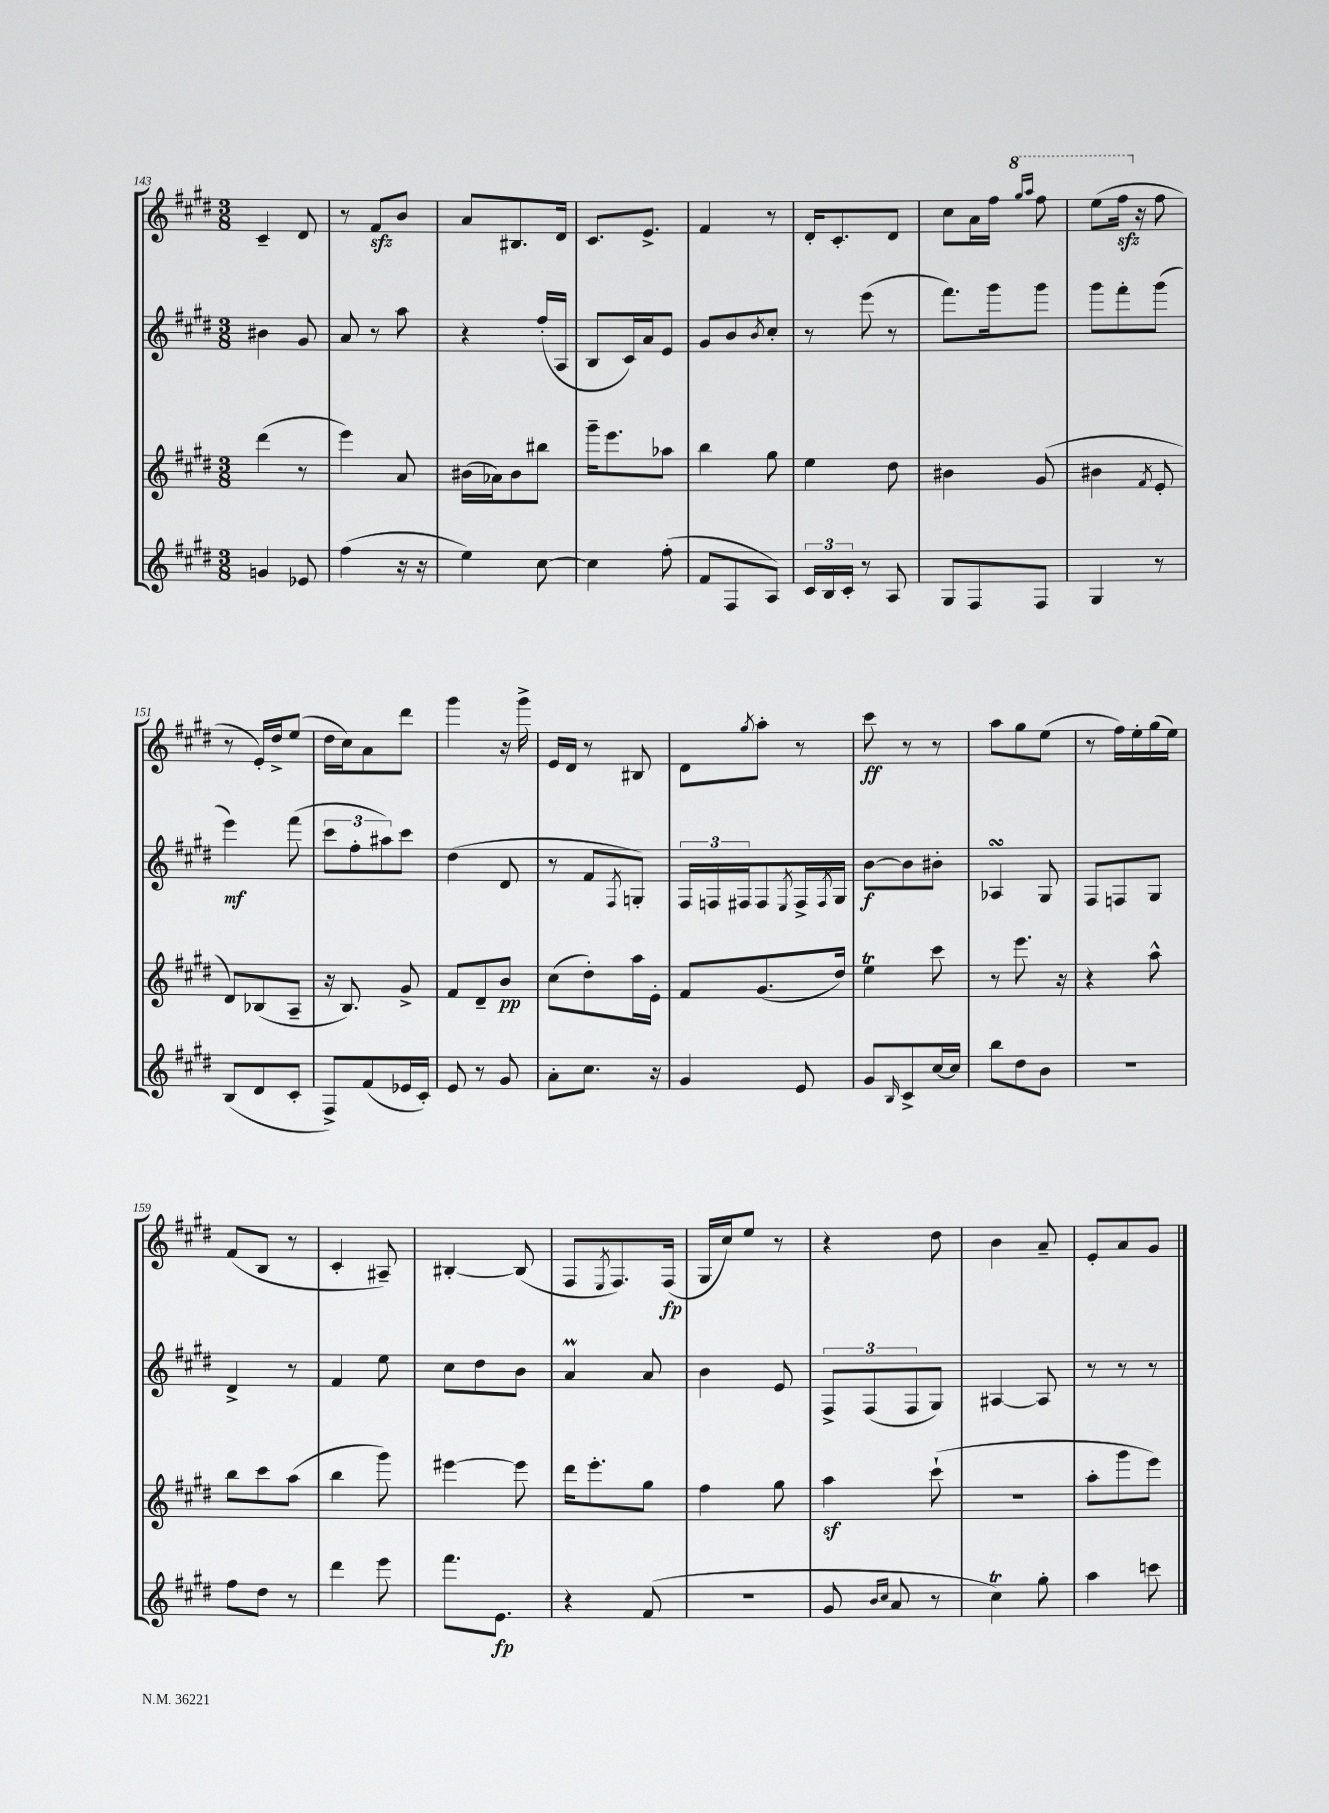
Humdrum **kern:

**kern	**kern	**kern	**kern
*staff4	*staff3	*staff2	*staff1
*clefG2	*clefG2	*clefG2	*clefG2
*k[f#c#g#d#]	*k[f#c#g#d#]	*k[f#c#g#d#]	*k[f#c#g#d#]
*M3/8	*M3/8	*M3/8	*M3/8
4g	(4ddd#	4b#	4c#~
8e-	8r	8g#	8d#
=	=	=	=
(4ff#	4eee)	8a	8r
.	.	8r	8f#
16r	8a	8aa	8b
16r	.	.	.
=	=	=	=
4ee)	(16b#	4r	8a
.	16a-)	.	.
.	8b#	.	8.B#
[8cc#	8bb#	(16ff#'	.
.	.	16A	16d#
=	=	=	=
4cc#]	16ggg#~	8B	8.c#
.	8.eee	.	.
.	.	16c#)	.
.	.	16a	8.e^
(8ff#'	8aa-	8e	.
=	=	=	=
8f#	4bb	8g#	4f#
8F#	.	8b	.
.	.	8qb	.
8A)	8gg#	8cc#'	8r
=	=	=	=
24c#	4ee	8r	16d#'
24B	.	.	.
.	.	.	8.c#'
24c#'	.	.	.
8r	.	(8eee	.
8A	8dd#	8r	8d#
=	=	=	=
8G#	4b#	8.fff#)	8cc#
8F#	.	.	16a
.	.	16ggg#	16ff#
.	.	.	16qqggg#
.	.	.	16qqaaa
8F#	(8g#	8ggg#	8fff#
=	=	=	=
4G#	4b#	8ggg#	(8eee
.	.	8fff#'	16fff#
.	.	.	16r
.	8qf#	.	.
8r	8e'	(8ggg#	8ff#
=	=	=	=
(8B	8d#)	4eee)	8r
8d#	(8B-	.	16e')
.	.	.	16dd#^
8c#'	8A~	(8fff#	(8ee
=	=	=	=
8F#^)	16r	12ccc#	16dd#
.	8.B)	.	16cc#)
.	.	12ff#'	.
(8f#	.	.	8a
.	.	12aa#)	.
16e-	8g#^	8ccc#	8ddd#
16c#')	.	.	.
=	=	=	=
8e	8f#	(4dd#	4ggg#
8r	8d#~	.	.
8g#	8b	8d#	16r
.	.	.	16ggg#^
=	=	=	=
8a'	(8cc#	8r	16e
.	.	.	16d#
8.cc#	8dd#')	8f#	8r
.	.	8qF#	.
.	16aa	8G')	8B#
16r	16e'	.	.
=	=	=	=
4g#	8f#	24F#	8d#
.	.	24F	.
.	.	24F#	.
.	.	.	8qgg#
.	(8.g#	8F#	8aa'
.	.	8qE	.
8e	.	16F#^	8r
.	.	8qF#	.
.	16dd#)	16G#	.
=	=	=	=
8g#	4ee	[8b	8ccc#
16qqB	.	.	.
8c#^	.	8b]	8r
[16cc#	8ccc#	8b#'	8r
16cc#]	.	.	.
=	=	=	=
8bb	8r	4A-	8aa
8dd#	8.eee	.	8gg#
8b	.	8G#	(8ee
.	16r	.	.
=	=	=	=
4.r	4r	8F#	8r
.	.	8F	16ff#)
.	.	.	16ee'
.	8aa^^	8G#	(16gg#
.	.	.	16ee)
=	=	=	=
8ff#	8bb	4d#^	(8f#
8dd#	8ccc#	.	8B
8r	(8aa	8r	8r
=	=	=	=
4ddd#	4bb	4f#	4c#'
8eee	8ggg#)	8ee	8A#~)
=	=	=	=
8.fff#	[4eee#	8cc#	[4B#'
.	.	8dd#	.
8.e	.	.	.
.	8eee#]	8b	(8B#]
=	=	=	=
4r	16ddd#	4a	8F#
.	8.eee'	.	.
.	.	.	8qE
.	.	.	8.F#)
(8f#	8gg#	8a	.
.	.	.	(16F#
=	=	=	=
4.r	4ff#	4b	16G#
.	.	.	16cc#)
.	.	.	8ee
.	8gg#	8e	8r
=	=	=	=
8g#	4aa	12F#^	4r
.	.	(12F#	.
16qqb	.	.	.
16qqcc#	.	.	.
8a	.	.	.
.	.	12F#	.
8r	(8ccc#`	8G#)	8dd#
=	=	=	=
4cc#)	4.r	[4A#	4b
8gg#'	.	8A#]	8a~
=	=	=	=
4aa	8aa'	8r	8e'
.	8ggg#	8r	8a
8ccc	8eee)	8r	8g#
==	==	==	==
*-	*-	*-	*-
